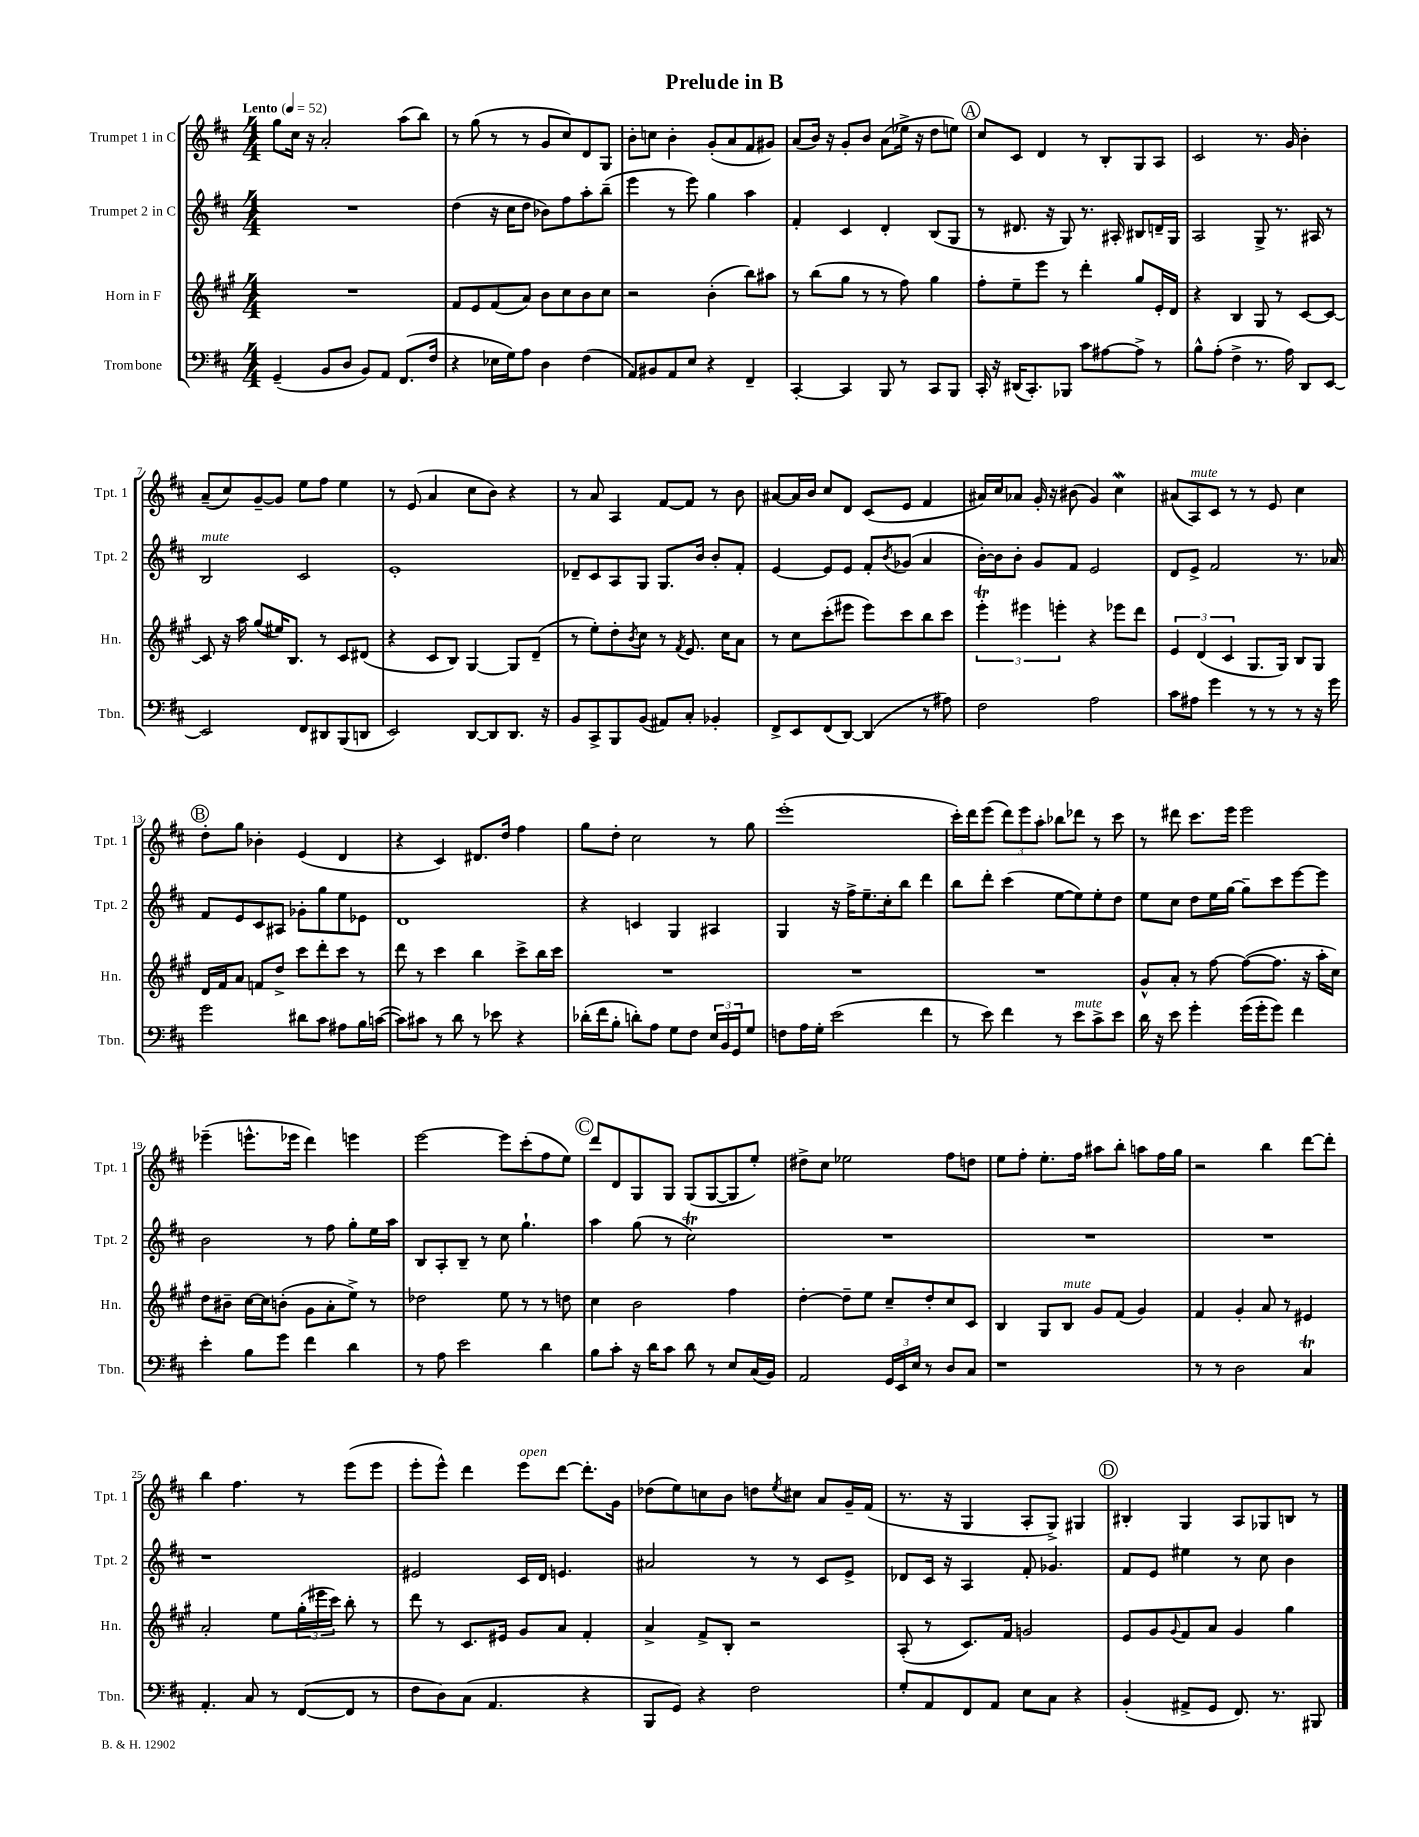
\header { title = "Prelude in B" }
<<
\new StaffGroup <<
\new Staff = "s0" \with { instrumentName = "Trumpet 1 in C" shortInstrumentName = "Tpt. 1" } {
    \clef treble \key d \major \numericTimeSignature \time 4/4 \tempo "Lento" 4 = 52
    g''8 cis''16 r16 a'2-. a''8( b''8) |
    r8 g''8( r8 r8 g'8 cis''8) d'8 g8 |
    b'8-. c''8 b'4-. g'8-.( a'8 fis'8 gis'8) |
    a'8( b'16) r16 g'8-. b'8 a'8( ees''16-> r16 d''8 e''8) |
    \mark \markup { \circle "A" } cis''8 cis'8 d'4 r8 b8-. g8 a8 |
    cis'2 r8. g'16 b'4-. |
    a'8--( cis''8) g'8~-- g'8 e''8 fis''8 e''4 |
    r8 e'8( a'4 cis''8 b'8) r4 |
    r8 a'8 a4 fis'8~ fis'8 r8 b'8 |
    ais'8~ ais'16 b'16 cis''8 d'8 cis'8( e'8 fis'4 |
    ais'16) cis''16 aes'8 g'16-. r16 bis'8( g'4) cis''4\mordent |
    ais'8( a8^\markup { \italic "mute" }) cis'8 r8 r8 e'8 cis''4 |
    \mark \markup { \circle "B" } d''8-. g''8 bes'4-. e'4( d'4 |
    r4 cis'4) dis'8. d''16 fis''4 |
    g''8 d''8-. cis''2 r8 g''8 |
    e'''1-.( |
    cis'''16-.) d'''16 e'''8( \tuplet 3/2 { d'''8) e'''8 a''8-. } bes''8 des'''8 r8 cis'''8 |
    r8 dis'''8 cis'''8. e'''16 e'''2 |
    ees'''4--( e'''8.-^ ees'''16 d'''4) e'''4 |
    e'''2~ e'''8 cis'''8-.( fis''8 e''8) |
    \mark \markup { \circle "C" } d'''8 d'8 g8 g8 g8( g8~ g8 e''8-.) |
    dis''8-> cis''8 ees''2 fis''8 d''8 |
    e''8 fis''8-. e''8.-. fis''16 ais''8 b''8-. a''8 fis''16 g''16 |
    r2 b''4 d'''8~ d'''8-. |
    b''4 fis''4. r8 e'''8( e'''8 |
    e'''8-. e'''8-^) d'''4 e'''8^\markup { \italic "open" } d'''8~ d'''8.-. g'16 |
    des''8( e''8) c''8 b'8 d''8 \acciaccatura { e''8 } cis''8 a'8 g'16-- fis'16( |
    r8. r16 g4 a8-. g8->) gis4 |
    \mark \markup { \circle "D" } bis4-. g4 a8 ges8 b8 r8 \bar "|." |
}
\new Staff = "s1" \with { instrumentName = "Trumpet 2 in C" shortInstrumentName = "Tpt. 2" } {
    \clef treble \key d \major \numericTimeSignature \time 4/4
    R1 |
    d''4( r16 cis''16 d''8 bes'8) fis''8 a''8-. b''8--( |
    e'''4 r8 e'''8) g''4 a''4 |
    fis'4-. cis'4 d'4-. b8( g8 |
    \mark \markup { \circle "A" } r8 dis'8. r16 g8) r8. ais16-. bis8 d'16-- g16 |
    a2 g8-> r8. ais16 r8 |
    b2^\markup { \italic "mute" } cis'2 |
    e'1-. |
    des'8-- cis'8 a8 g8 g8. b'16 b'8-. fis'8-. |
    e'4~ e'8 e'8 fis'8-. \acciaccatura { b'8 } ges'8( a'4 |
    b'16~-.) b'16 b'8-. g'8 fis'8 e'2 |
    d'8 e'8-> fis'2 r8. aes'16 |
    \mark \markup { \circle "B" } fis'8 e'8 cis'8 ais8 ges'8-. g''8 e''8 ees'8 |
    d'1 |
    r4 c'4 g4 ais4 |
    g4 r16 fis''16-> e''8.-- cis''16-. b''8 d'''4 |
    b''8 d'''8-. cis'''4( e''8~ e''8) e''8-. d''8 |
    e''8 cis''8 d''8 e''16 g''16~ g''8-- cis'''8 e'''8~ e'''8 |
    b'2 r8 fis''8 g''8-. e''16 a''16 |
    b8 a8-. b8-- r8 cis''8 g''4.-! |
    \mark \markup { \circle "C" } a''4 g''8( r8 cis''2\trill) |
    R1 |
    R1 |
    R1 |
    r1 |
    eis'2 cis'16 d'16 e'4. |
    ais'2 r8 r8 cis'8 e'8-> |
    des'8 cis'16 r16 a4 fis'8-. ges'4. |
    \mark \markup { \circle "D" } fis'8 e'8 eis''4 r8 cis''8 b'4 \bar "|." |
}
\new Staff = "s2" \with { instrumentName = "Horn in F" shortInstrumentName = "Hn." } {
    \clef treble \key a \major \numericTimeSignature \time 4/4
    R1 |
    fis'8 e'8 fis'8( a'8) b'8 cis''8 b'8 cis''8 |
    r2 b'4-.( b''8) ais''8 |
    r8 b''8( gis''8 r8 r8 fis''8) gis''4 |
    \mark \markup { \circle "A" } fis''8-. e''8-- e'''8 r8 d'''4-. gis''8 e'16-. d'16 |
    r4 b4 gis8 r8 cis'8~ cis'8~ |
    cis'8 r16 a''16 gis''8( eis''16) b8. r8 cis'8 dis'8( |
    r4 cis'8 b8) gis4~ gis8 d'8--( |
    r8 e''8-.) d''8-. \acciaccatura { b'8 } cis''8 r8 \acciaccatura { fis'8 } e'8. cis''16 a'8 |
    r8 cis''8 cis'''8-.( eis'''8 eis'''8) cis'''8 b''8 cis'''8 |
    \tuplet 3/2 { e'''4-.\trill eis'''4 e'''4-. } r4 ees'''8 d'''8 |
    \tuplet 3/2 { e'4 d'4( cis'4 } gis8. gis16) b8 gis8 |
    \mark \markup { \circle "B" } d'16 fis'16 a'8 f'8 d''8-> cis'''8 d'''8-. cis'''8 r8 |
    d'''8 r8 cis'''4 b''4 cis'''8-> b''16 cis'''16 |
    R1 |
    R1 |
    R1 |
    gis'8-^ a'8-. r8 fis''8~ fis''8~( fis''8. r16 a''16-. cis''16) |
    d''8 bis'8-- cis''16~ cis''16 b'8-.( gis'8 a'8-. e''8->) r8 |
    des''2 e''8 r8 r8 d''8 |
    \mark \markup { \circle "C" } cis''4 b'2 fis''4 |
    d''4~-. d''8-- e''8 cis''8-- d''8-. cis''8 cis'8 |
    b4 gis8 b8^\markup { \italic "mute" } gis'8 fis'8( gis'4) |
    fis'4 gis'4-. a'8 r8 eis'4 |
    a'2-. e''8 \tuplet 3/2 { gis''16-.( eis'''16 cis'''16) } b''8-. r8 |
    d'''8 r8 cis'8. eis'16 gis'8 a'8 fis'4-. |
    a'4-> fis'8-> b8-. r2 |
    a8-.( r8 cis'8.) fis'16 g'2 |
    \mark \markup { \circle "D" } e'8 gis'8 \appoggiatura { gis'8 } fis'8 a'8 gis'4 gis''4 \bar "|." |
}
\new Staff = "s3" \with { instrumentName = "Trombone" shortInstrumentName = "Tbn." } {
    \clef bass \key d \major \numericTimeSignature \time 4/4
    g,4--( b,8 d8 b,8) a,8 fis,8.( fis16 |
    r4 ees16 g16) a8 d4 fis4( |
    a,8) bis,8 a,8 e8 r4 fis,4-- |
    cis,4~-. cis,4 b,,8 r8 cis,8 b,,8 |
    \mark \markup { \circle "A" } cis,16-. r16 dis,16( cis,8.-.) bes,,8 cis'8 ais8~ ais8-> r8 |
    b8-^ a8-.( fis4-> r8. a16) d,8 e,8~ |
    e,2 fis,8 dis,8 b,,8( d,8 |
    e,2) d,8~ d,8 d,8. r16 |
    b,8 cis,8-> b,,8 b,8( ais,8) cis8-. bes,4-. |
    fis,8-> e,8 fis,8( d,8~) d,4( r8 ais8) |
    fis2 a2 |
    cis'8 ais8 g'4 r8 r8 r8 r16 g'16 |
    \mark \markup { \circle "B" } g'2 dis'8 cis'8 ais8 b16 c'16~( |
    c'8) cis'8 r8 d'8 r8 ees'8 r4 |
    des'16-.( fis'16 b8-. d'8-.) a8 g8 fis8 \tuplet 3/2 { e16 b,16 g,16 } g8 |
    f8 a16 g16-. e'2( fis'4 |
    r8 e'8) fis'4 r8 e'8^\markup { \italic "mute" } cis'8-> e'8 |
    d'16 r16 e'8 g'4-. g'16( g'16-. g'8) fis'4 |
    e'4-. b8 g'8 fis'4 d'4 |
    r8 a8 e'2 d'4 |
    \mark \markup { \circle "C" } b8 cis'8-. r16 d'16 cis'8 d'8 r8 e8 cis16( b,16) |
    a,2 \tuplet 3/2 { g,16 e,16 e16 } r8 d8 cis8 |
    r1 |
    r8 r8 d2 cis4\trill |
    a,4.-. cis8 r8 fis,8~( fis,8 r8 |
    fis8 d8) cis8( a,4. r4 |
    b,,8 g,8) r4 fis2 |
    g8-. a,8 fis,8 a,8 e8 cis8 r4 |
    \mark \markup { \circle "D" } b,4-.( ais,8-> g,8 fis,8.) r8. bis,,8 \bar "|." |
}
>>
>>
